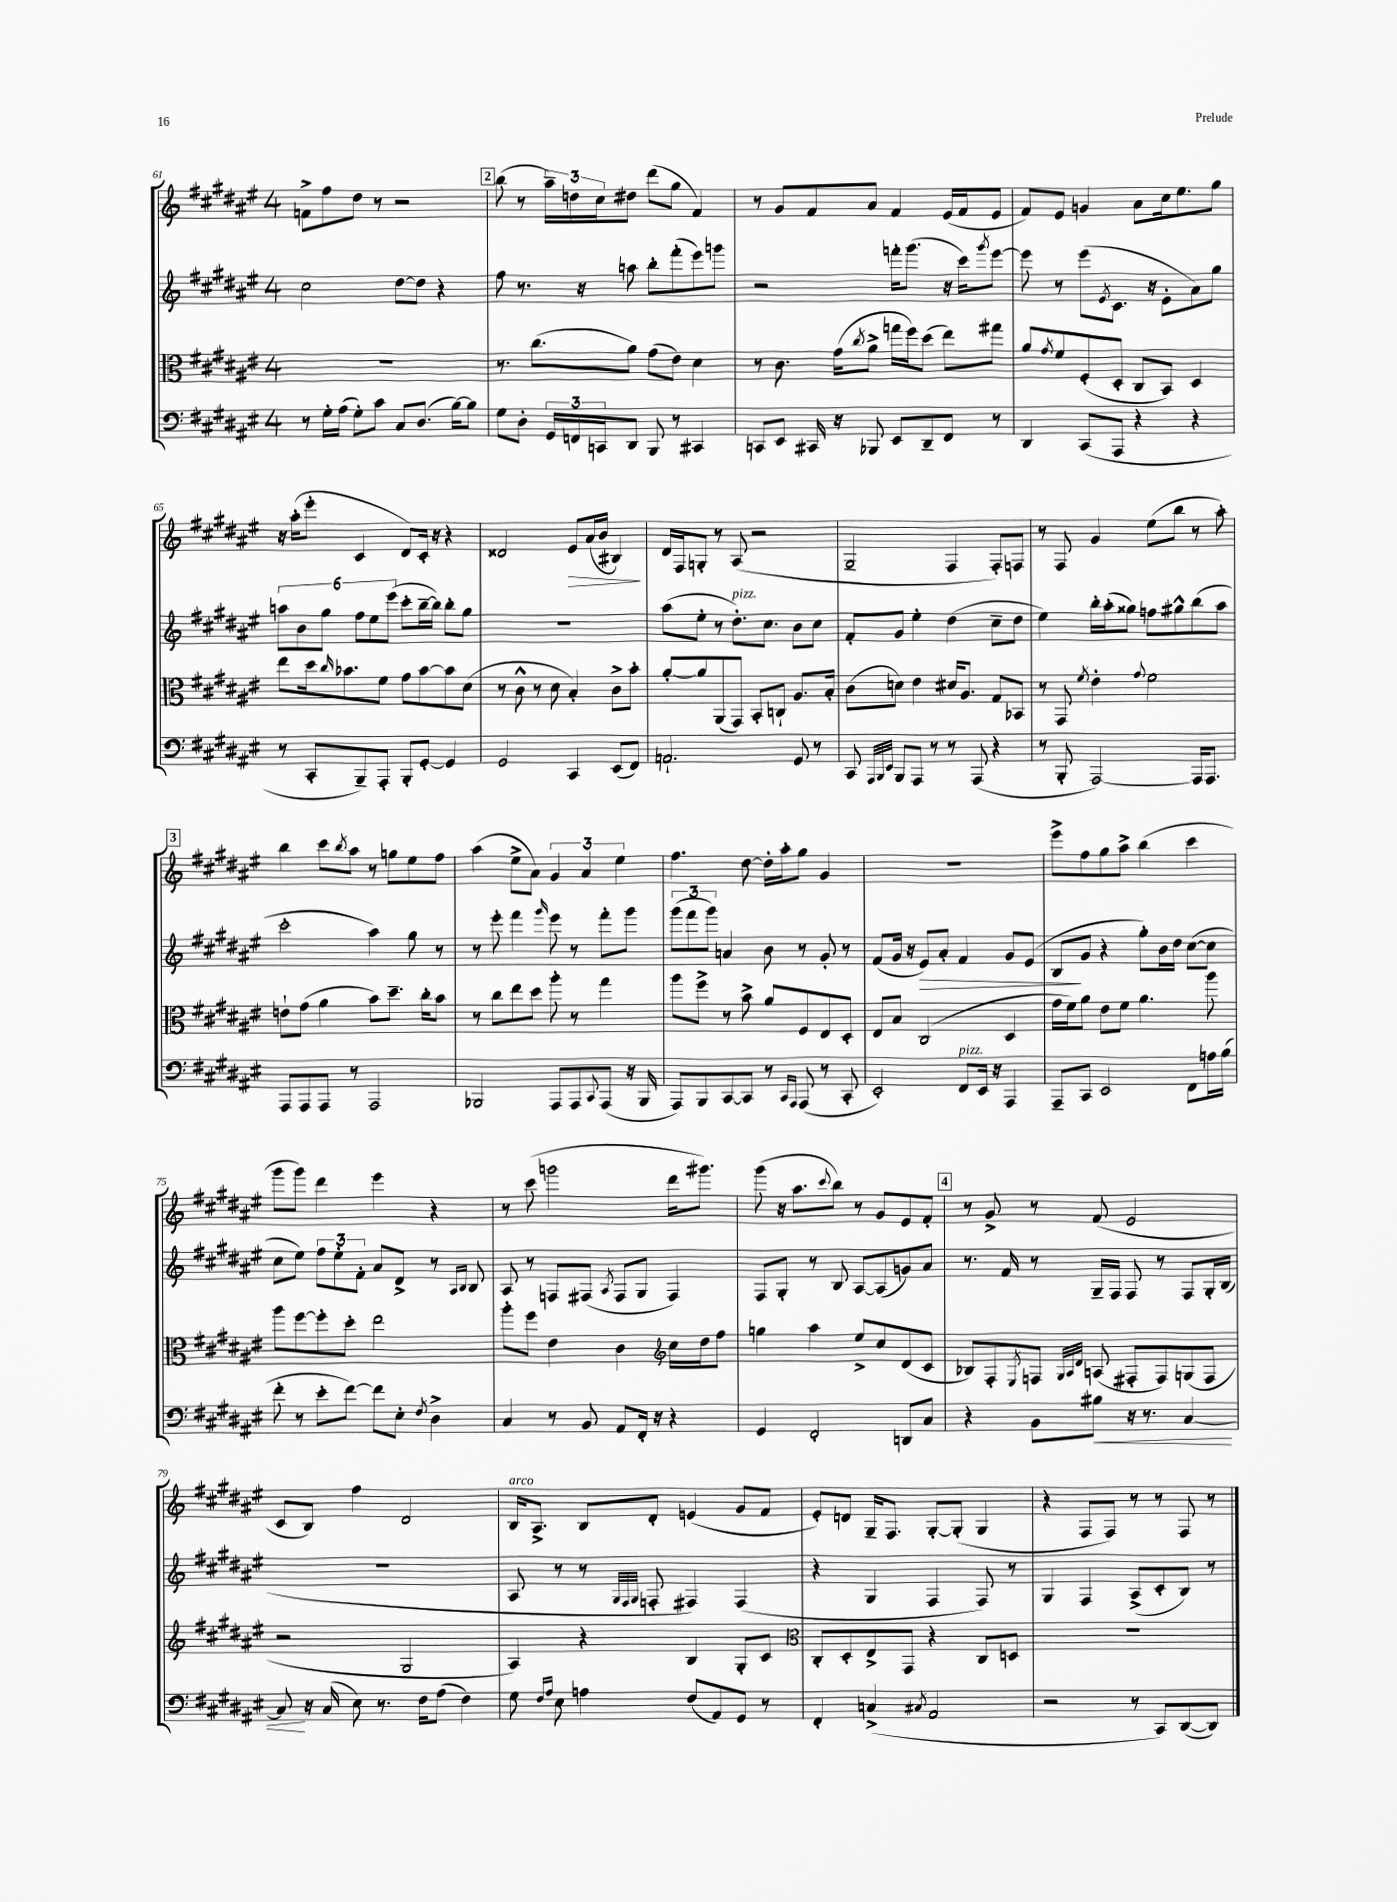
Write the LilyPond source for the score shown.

<<
\new StaffGroup <<
\new Staff = "s0" {
    \clef treble \key fis \major \once \override Staff.TimeSignature.style = #'single-digit \time 4/4
    f'8-> fis''8 dis''8 r8 r2 |
    \mark \markup { \box "2" } b''8( r8 \tuplet 3/2 { ais''16--) d''16 cis''16 } dis''8 dis'''8( gis''8 fis'4) |
    r8 gis'8 fis'8 ais'8 fis'4 eis'16( fis'16 eis'8 |
    fis'8) eis'8 g'4 ais'8 cis''16 eis''8. gis''8 |
    r16 ais''16-.( eis'''8-. cis'4 dis'8) cis'16-. r16 r4 |
    disis'2 eis'8\> ais'16( b'16 bis4\!) |
    dis'16 fis16 g8-. r8 ais8( r2 |
    gis2-- fis4 fis8-.) f8 |
    r8 fis8 gis'4 eis''8( b''8 r8 ais''8-.) |
    \mark \markup { \box "3" } b''4 cis'''8 \acciaccatura { b''8 } ais''8 r8 g''8 eis''8 fis''8 |
    ais''4( eis''8-> ais'8) \tuplet 3/2 { gis'4 ais'4 eis''4 } |
    fis''4. dis''8~ dis''16-. ais''16-. gis''8 gis'4 |
    R1 |
    eis'''8-> fis''8 gis''8 ais''8-> b''4( cis'''4 |
    gis'''8 gis'''8) dis'''4 eis'''4 r4 |
    r8 cis'''8( g'''2 dis'''16 gis'''8.) |
    gis'''8( r16 ais''8. \appoggiatura { cis'''8 } b''8) r8 gis'8 eis'8 fis'8-. |
    \mark \markup { \box "4" } r8 gis'8-> r8 fis'8( eis'2 |
    cis'8 b8) fis''4 dis'2 |
    b16^\markup { \italic "arco" } ais8.-> b8 dis'8-. e'4( gis'8 fis'8 |
    eis'8-.) d'8 gis16-- fis8. gis8~-. gis8-.( gis4 |
    r4 fis8 fis8) r8 r8 fis8 r8 \bar "|." |
}
\new Staff = "s1" {
    \clef treble \key fis \major \once \override Staff.TimeSignature.style = #'single-digit \time 4/4
    cis''2 dis''8~ dis''8 r4 |
    \mark \markup { \box "2" } fis''8 r8. r16 a''8 b''8-. fis'''8-.( eis'''8) g'''8 |
    r2 f'''16-. gis'''8.( r16 cis'''16) \acciaccatura { gis'''8 } eis'''8~ |
    eis'''8 r8 eis'''8( \acciaccatura { eis'8 } cis'8. r16 eis'8-. ais'8) gis''8 |
    \tuplet 6/4 { a''8 b'8 gis''8 fis''8 eis''8 eis'''8( } cis'''8-. b''16~-- b''16) b''8-. gis''8 |
    R1 |
    ais''8( eis''8-. r8 dis''8.-.^\markup { \italic "pizz." }) cis''8. b'8 cis''8 |
    fis'8-. gis'8 eis''4-. dis''4( cis''8-- dis''8 |
    eis''4) b''16-. ais''16-.( gisis''8) f''8 gis''8-^ b''8( ais''8 |
    \mark \markup { \box "3" } cis'''2-. ais''4) gis''8 r8 |
    r8 eis'''8-. fis'''4 \grace { gis'''16 } eis'''8 r8 fis'''8-. gis'''8 |
    \tuplet 3/2 { gis'''8( fis'''8 gis'''8) } a'4 b'8 r8 gis'8-. r8 |
    fis'8( gis'16 r16 eis'8\>) ais'8-. fis'4 gis'8 eis'8( |
    b8\! gis'8 r4 gis''8-.) b'16 dis''16 cis''8~( cis''8 |
    cis''8 eis''8) \tuplet 3/2 { fis''8 eis''8-. fis'8-. } ais'8 dis'8-> r8 \grace { ais16 b16 } b8 |
    ais8 r8 f8 fis8( \acciaccatura { ais8 } fis8 gis8 fis4) |
    fis8 gis8-. r8 b8 ais8~ ais8( g'8) ais'8 |
    \mark \markup { \box "4" } r8. fis'16 r8 gis16-- fis16 fis8 r8 fis8 gis16-. b16( |
    R1 |
    ais8 r8 r8 \grace { gis32 fis32 gis32 } f8-. fis4) fis4( |
    r4 gis4 fis4 fis8) r8 |
    gis4 fis4 ais8->( cis'8-. b8) r8 \bar "|." |
}
\new Staff = "s2" {
    \clef alto \key fis \major \once \override Staff.TimeSignature.style = #'single-digit \time 4/4
    R1 |
    \mark \markup { \box "2" } r8. cis''8.( ais'8) gis'8( eis'8) dis'4 |
    r8 cis'8. gis'16( \acciaccatura { cis''8 } ais'8-> g''16 fis''16) dis''8( eis''8) gis''8 |
    ais'8 \acciaccatura { gis'8 } fis'8 fis8-.( dis8-. cis8 b,8) dis4 |
    eis''8 dis''16 \grace { cis''16 } bes'8. fis'8 gis'8 bes'8~ bes'8 dis'8( |
    r8 cis'8-^ r8 dis'8 b4-.) cis'8-> b'8-. |
    ais'8~-. ais'8 ais,8( gis,8) b,8-. c8-! ais8. b16-. |
    cis'8( d'8) eis'4 dis'16 ais8. gis8 bes,8 |
    r8 gis,8 \acciaccatura { fis'8 } eis'4-. \appoggiatura { gis'8 } fis'2 |
    \mark \markup { \box "3" } e'8-! gis'8( ais'4 b'8) dis''8.-- cis''16-. b'8 |
    r8 cis''8 eis''8 dis''8 ais''8-. r8 gis''4 |
    ais''8 fis''8-> r8 b'8-> ais'8 fis8 eis8 dis8-. |
    eis8 b8 cis2( dis4 |
    gis'16 fis'16) ais'8 eis'8 fis'8 ais'4. ais''8 |
    ais''8 fis''8~ fis''8-. dis''8-. eis''2 |
    ais''8-. fis''8 eis'4 cis'4 \clef treble cis''16 dis''16 fis''8 |
    g''4 ais''4 eis''8-> cis''8 dis'8( cis'8 |
    \mark \markup { \box "4" } bes8) fis8-. \acciaccatura { eis8 } f8 \grace { gis32 ais32 dis'32 } a8( fis8-. fis8) g8( fis8 |
    r2 gis2 |
    ais4) r4 b4 gis8-. cis'8 |
    \clef alto cis8-. dis8-. eis8-> gis,8 r4 cis8 d8 |
    R1 \bar "|." |
}
\new Staff = "s3" {
    \clef bass \key fis \major \once \override Staff.TimeSignature.style = #'single-digit \time 4/4
    r8 gis16-. ais16( gis8-.) cis'8 cis8 dis8.( b16~) b8 |
    \mark \markup { \box "2" } gis8 dis8-. \tuplet 3/2 { gis,16 f,16 c,16 } dis,8 b,,8 r8 cis,4 |
    c,8 eis,8 cis,16 r16 bes,,8 eis,8 dis,8-- fis,8 r8 |
    dis,4 cis,8( ais,,8 r4 r4 |
    r8 cis,8-. b,,8--) ais,,8-. b,,8-. gis,8~-. gis,4 |
    gis,2 cis,4 eis,8( fis,8) |
    a,2.-! gis,8 r8 |
    cis,8 \grace { ais,,32 b,,32 eis,32 } b,,8 ais,,8 r8 r8 ais,,8( r4 |
    r8 b,,8-. ais,,2~) ais,,16 ais,,8. |
    \mark \markup { \box "3" } ais,,8 ais,,8 ais,,8 r8 ais,,2 |
    bes,,2 ais,,8 ais,,8 \appoggiatura { cis,8 } ais,,8( r16 bes,,16 |
    ais,,8) b,,8 cis,8~ cis,8 r8 \grace { cis,16 ais,,16 } ais,,8( r8 cis,8-. |
    eis,2-.) fis,8^\markup { \italic "pizz." } eis,16 r16 ais,,4 |
    ais,,8-- cis,8 eis,2 fis,8 a16 b16( |
    fis'8-. r8 eis'8-. fis'8~) fis'8 eis8-. \acciaccatura { fis8 } dis4-> |
    cis4 r8 b,8 ais,8 fis,16-. r16 r4 |
    gis,4 fis,2-. d,8 cis8 |
    \mark \markup { \box "4" } r4 b,8 bis8\< r16 r8. cis4~ |
    cis8\! r16 cis16( eis8) r8. fis16 ais8( fis4) |
    gis8 \grace { fis16 ais16 } eis8 a4 fis8( ais,8) gis,8 r8 |
    fis,4-. c4->( \acciaccatura { cis8 } ais,2 |
    r2 r8 cis,8) dis,8~( dis,8) \bar "|." |
}
>>
>>
\layout { \context { \Score currentBarNumber = #61 } }
